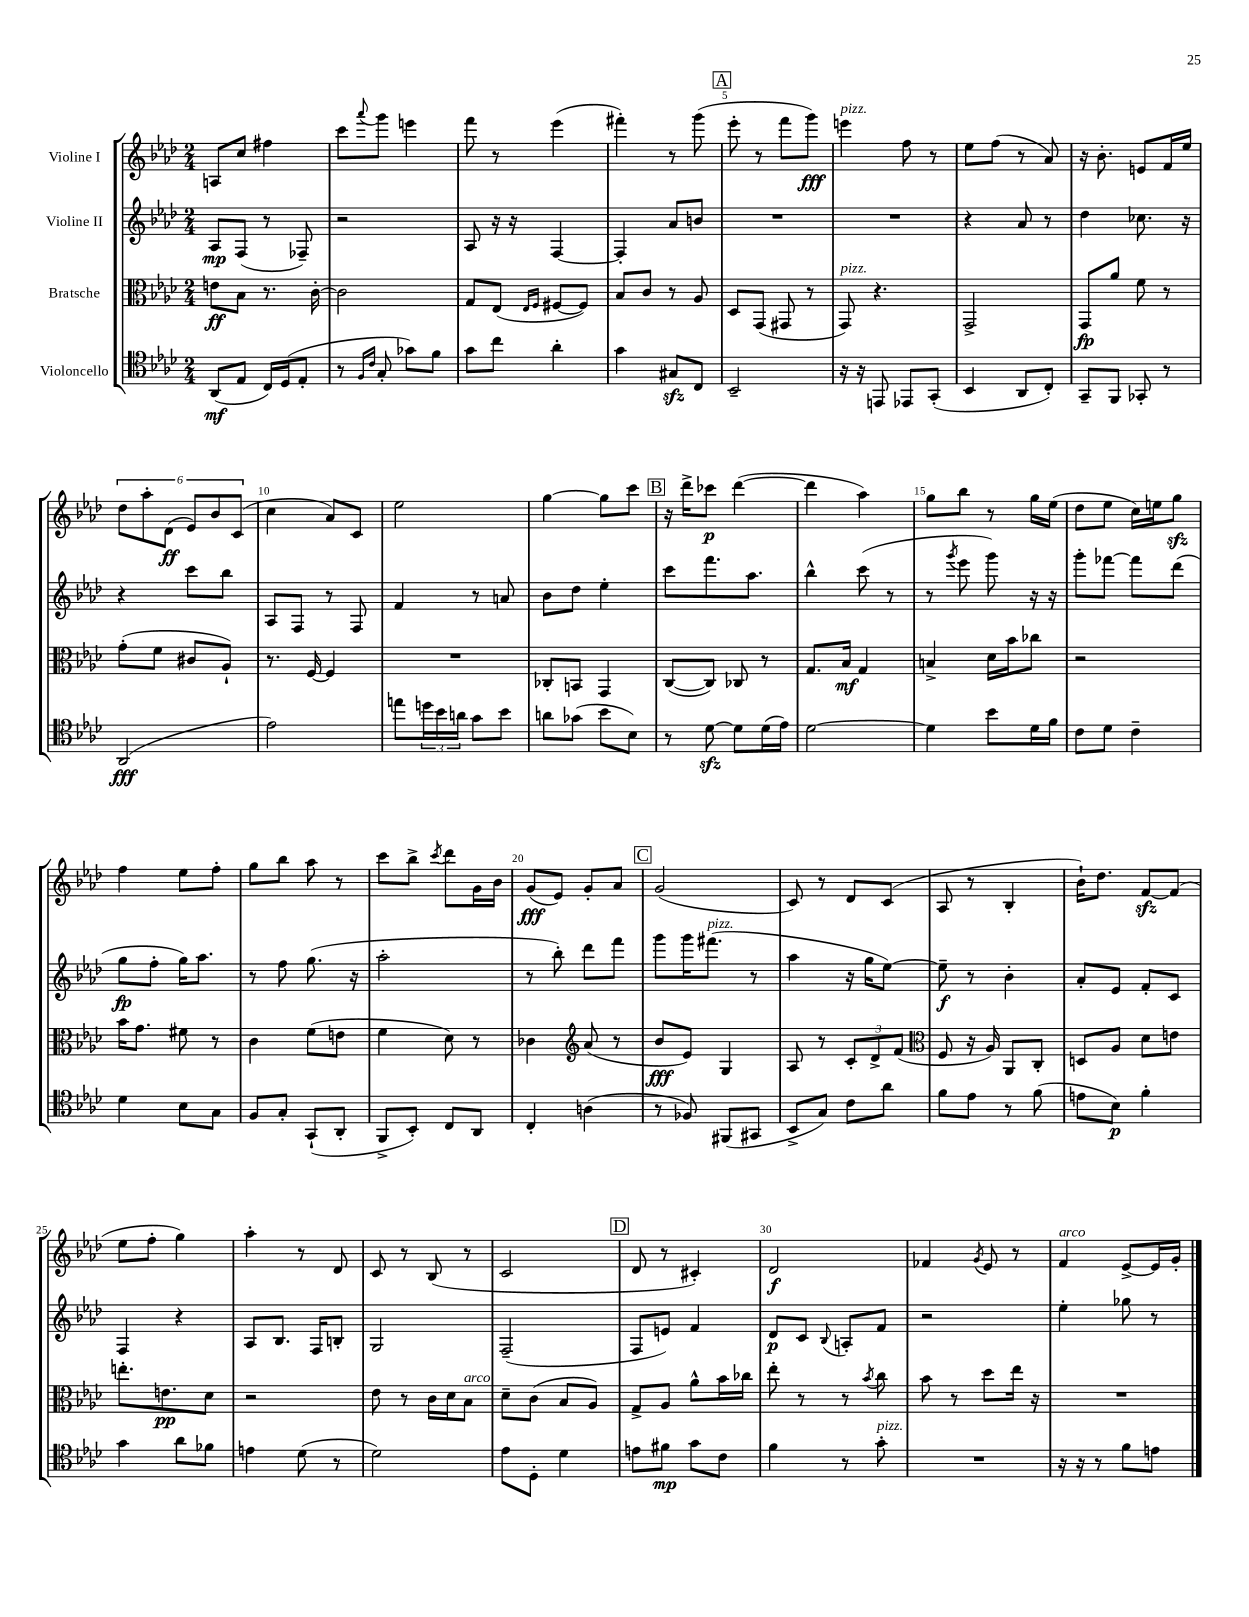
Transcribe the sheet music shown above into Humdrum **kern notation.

**kern	**dynam	**kern	**dynam	**kern	**dynam	**kern	**dynam
*part4	*part4	*part3	*part3	*part2	*part2	*part1	*part1
*staff4	*staff4	*staff3	*staff3	*staff2	*staff2	*staff1	*staff1
*I"Violoncello	*	*I"Bratsche	*	*I"Violine II	*	*I"Violine I	*
*clefC4	*	*clefC3	*	*clefG2	*	*clefG2	*
*k[b-e-a-d-]	*	*k[b-e-a-d-]	*	*k[b-e-a-d-]	*	*k[b-e-a-d-]	*
*M2/4	*	*M2/4	*	*M2/4	*	*M2/4	*
=1	=1	=1	=1	=1	=1	=1	=1
(8AA-/L	mf	8en\L	ff	8A-/L	mp	8An/L	.
8E-/J	.	8B-\J	.	(8F/J	.	8cc/J	.
16C/LL)	.	8.r	.	8r	.	4ff#X\	.
(16D-/J	.	.	.	.	.	.	.
8E-'/J	.	.	.	8F-X~/)	.	.	.
.	.	[16c'\	.	.	.	.	.
=2	=2	=2	=2	=2	=2	=2	=2
8r	.	2c\]	.	2r	.	8ccc\L	.
16qqF/LL	.	.	.	.	.	.	.
16qqc/JJ	.	.	.	.	.	8qqaaa-/	.
8G'/	.	.	.	.	.	8ggg\J	.
8g-X\L)	.	.	.	.	.	4eeen\	.
8f\J	.	.	.	.	.	.	.
=3	=3	=3	=3	=3	=3	=3	=3
8g\L	.	8G/L	.	8A-/	.	8fff\	.
8cc\J	.	(8E-/J	.	16r	.	8r	.
.	.	.	.	16r	.	.	.
.	.	16qqE-/LL	.	.	.	.	.
.	.	16qqF/JJ	.	.	.	.	.
4a-'\	.	[8F#X/L	.	[4F/	.	(4eee-\	.
.	.	8F#/J])	.	.	.	.	.
=4	=4	=4	=4	=4	=4	=4	=4
4g\	.	8B-/L	.	4F'/]	.	4fff#X'\)	.
.	.	8c/J	.	.	.	.	.
8G#Xzz/L	.	8r	.	8a-/L	.	8r	.
8C/J	.	8A-/	.	8bn/J	.	(8ggg\	.
!!LO:REH:place=s1:t=A
=5	=5	=5	=5	=5	=5	=5	=5
2BB-~/	.	8D-/L	.	2r	.	8eee-'\	.
.	.	(8GG/J	.	.	.	8r	.
.	.	8GG#X/	.	.	.	8fff\L	.
.	.	8r	.	.	.	8ggg\J)	fff
=6	=6	=6	=6	=6	=6	=6	=6
!	!	!	!	!	!	!LO:TX:a:i:t=pizz.	!
!	!	!LO:TX:a:i:t=pizz.	!	!	!	!	!
16r	.	8GG/)	.	2r	.	4eeen\	.
16r	.	.	.	.	.	.	.
8EEn/	.	4.r	.	.	.	.	.
8EE-X/L	.	.	.	.	.	8ff\	.
(8GG'/J	.	.	.	.	.	8r	.
=7	=7	=7	=7	=7	=7	=7	=7
4BB-/	.	2GG^/	.	4r	.	8ee-\L	.
.	.	.	.	.	.	(8ff\J	.
8AA-/L	.	.	.	8a-/	.	8r	.
8C'/J)	.	.	.	8r	.	8a-/)	.
=8	=8	=8	=8	=8	=8	=8	=8
8GG~/L	.	8GG/L	fp	4dd-\	.	16r	.
.	.	.	.	.	.	8.b-'\	.
8FF/J	.	8a-/J	.	.	.	.	.
8GG-X'/	.	8f\	.	8.cc-X\	.	8en/L	.
8r	.	8r	.	.	.	16f/L	.
.	.	.	.	16r	.	16ee-/JJ	.
!!LO:LB:g=z
=9	=9	=9	=9	=9	=9	=9	=9
(2AA-/	fff	(8g'\L	.	4r	.	12dd-\L	.
.	.	.	.	.	.	12aa-'\	.
.	.	8f\J	.	.	.	.	.
.	.	.	.	.	.	(12d-\J	ff
.	.	8c#X/L	.	8ccc\L	.	12e-/L)	.
.	.	.	.	.	.	12b-/	.
.	.	8A-`/J)	.	8bb-\J	.	.	.
.	.	.	.	.	.	(12c/J	.
=10	=10	=10	=10	=10	=10	=10	=10
2e-\)	.	8.r	.	8A-/L	.	4cc\	.
.	.	.	.	8F/J	.	.	.
.	.	[16F/	.	.	.	.	.
.	.	4F/]	.	8r	.	8a-/L)	.
.	.	.	.	8F/	.	8c/J	.
=11	=11	=11	=11	=11	=11	=11	=11
8een\L	.	2r	.	4f/	.	2ee-\	.
24ddn\L	.	.	.	.	.	.	.
24b-\	.	.	.	.	.	.	.
24an\JJ	.	.	.	.	.	.	.
8g\L	.	.	.	8r	.	.	.
8b-\J	.	.	.	8an/	.	.	.
=12	=12	=12	=12	=12	=12	=12	=12
8an\L	.	8C-X'/L	.	8b-\L	.	[4gg\	.
(8g-X\J	.	8BBn/J	.	8dd-\J	.	.	.
8b-\L	.	4GG/	.	4ee-'\	.	8gg\L]	.
8B-\J)	.	.	.	.	.	8ccc\J	.
!!LO:REH:place=s1:t=B
=13	=13	=13	=13	=13	=13	=13	=13
8r	.	([8C/L	.	8ccc\L	.	16r	.
.	.	.	.	.	.	16ddd-^\KL	.
[8d-zz\	.	8C/J])	.	8.fff\	.	8ccc-X\J	p
8d-\L]	.	8C-X/	.	.	.	([4ddd-\	.
.	.	.	.	8.aa-\J	.	.	.
(16d-\L	.	8r	.	.	.	.	.
16e-\JJ)	.	.	.	.	.	.	.
=14	=14	=14	=14	=14	=14	=14	=14
[2d-\	.	8.G/L	.	4bb-^^\	.	4ddd-\]	.
.	.	16B-/Jk	mf	.	.	.	.
.	.	4G/	.	(8ccc\	.	4aa-\)	.
.	.	.	.	8r	.	.	.
=15	=15	=15	=15	=15	=15	=15	=15
4d-\]	.	4Bn^/	.	8r	.	8gg\L	.
.	.	.	.	8qggg/	.	.	.
.	.	.	.	8eee-\	.	8bb-\J	.
8b-\L	.	16d-\LL	.	8ggg\)	.	8r	.
.	.	16b-\J	.	.	.	.	.
16d-\L	.	8cc-X\J	.	16r	.	16gg\LL	.
16f\JJ	.	.	.	16r	.	(16ee-\JJ	.
=16	=16	=16	=16	=16	=16	=16	=16
8c\L	.	2r	.	8ggg'\L	.	8dd-\L	.
8d-\J	.	.	.	[8fff-X\J	.	8ee-\J	.
4c~\	.	.	.	8fff-\L]	.	16cc\LL)	.
.	.	.	.	.	.	16een\J	.
.	.	.	.	(8ddd-\J	.	8ggzz\J	.
!!LO:LB:g=z
=17	=17	=17	=17	=17	=17	=17	=17
4d-\	.	16b-\KL	.	8gg\L	fp	4ff\	.
.	.	8.g\J	.	.	.	.	.
.	.	.	.	8ff'\J	.	.	.
8B-\L	.	8f#X\	.	16gg\KL)	.	8ee-\L	.
.	.	.	.	8.aa-\J	.	.	.
8G\J	.	8r	.	.	.	8ff'\J	.
=18	=18	=18	=18	=18	=18	=18	=18
8F/L	.	4c\	.	8r	.	8gg\L	.
8G'/J	.	.	.	8ff\	.	8bb-\J	.
(8GG`/L	.	(8f\L	.	(8.gg\	.	8aa-\	.
8AA-'/J	.	8en\J	.	.	.	8r	.
.	.	.	.	16r	.	.	.
=19	=19	=19	=19	=19	=19	=19	=19
8FF^/L	.	4f\	.	2aa-'\	.	8ccc\L	.
8BB-'/J)	.	.	.	.	.	8bb-^\J	.
.	.	.	.	.	.	8qccc/	.
8C/L	.	8d-\)	.	.	.	8ddd-\L	.
8AA-/J	.	8r	.	.	.	16g\L	.
.	.	.	.	.	.	16b-\JJ	.
=20	=20	=20	=20	=20	=20	=20	=20
4C'/	.	4c-X\	.	8r	.	(8g/L	fff
.	.	.	.	8bb-'\)	.	8e-/J)	.
*	*	*clefG2	*	*	*	*	*
(4An\	.	(8a-/	.	8ddd-\L	.	8g'/L	.
.	.	8r	.	8fff\J	.	8a-/J	.
!!LO:REH:place=s1:t=C
=21	=21	=21	=21	=21	=21	=21	=21
8r	.	8b-/L	fff	8ggg\L	.	(2g/	.
8F-X/)	.	8e-/J)	.	16ggg\K	.	.	.
!	!	!	!	!LO:TX:a:i:t=pizz.	!	!	!
.	.	.	.	(8.fff#X\J	.	.	.
(8FF#X/L	.	4G/	.	.	.	.	.
8GG#X/J	.	.	.	8r	.	.	.
=22	=22	=22	=22	=22	=22	=22	=22
8BB-^/L	.	8A-/	.	4aa-\	.	8c/)	.
8G/J)	.	8r	.	.	.	8r	.
8c\L	.	12c'/L	.	16r	.	8d-/L	.
.	.	.	.	16gg\KL	.	.	.
.	.	12d-^/	.	.	.	.	.
8a-\J	.	.	.	[8ee-\J)	.	(8c/J	.
.	.	(12f/J	.	.	.	.	.
=23	=23	=23	=23	=23	=23	=23	=23
*	*	*clefC3	*	*	*	*	*
8f\L	.	8F/	.	8ee-~\]	f	8A-/	.
8e-\J	.	16r	.	8r	.	8r	.
.	.	16A-/)	.	.	.	.	.
8r	.	8AA-/L	.	4b-'\	.	4B-'/	.
(8f\	.	8C'/J	.	.	.	.	.
=24	=24	=24	=24	=24	=24	=24	=24
8en\L	.	8Dn/L	.	8a-'/L	.	16b-`\KL)	.
.	.	.	.	.	.	8.dd-\J	.
8B-\J)	p	8A-/J	.	8e-/J	.	.	.
4f'\	.	8d-\L	.	8f'/L	.	[8fzz/L	.
.	.	8en\J	.	8c/J	.	(8f/J]	.
!!LO:LB:g=z
=25	=25	=25	=25	=25	=25	=25	=25
4g\	.	8.een'\L	.	4F/	.	8ee-\L	.
.	.	.	.	.	.	8ff'\J	.
.	.	8.en\	pp	.	.	.	.
8a-\L	.	.	.	4r	.	4gg\)	.
8f-X\J	.	8d-\J	.	.	.	.	.
=26	=26	=26	=26	=26	=26	=26	=26
4en\	.	2r	.	8A-/L	.	4aa-'\	.
.	.	.	.	8.B-/J	.	.	.
(8d-\	.	.	.	.	.	8r	.
.	.	.	.	16F/KL	.	.	.
8r	.	.	.	8Bn'/J	.	8d-/	.
=27	=27	=27	=27	=27	=27	=27	=27
2d-\)	.	8e-\	.	2G/	.	8c/	.
.	.	8r	.	.	.	8r	.
.	.	16c\LL	.	.	.	(8B-/	.
.	.	16d-\J	.	.	.	.	.
!	!	!LO:TX:a:i:t=arco	!	!	!	!	!
.	.	8B-\J	.	.	.	8r	.
=28	=28	=28	=28	=28	=28	=28	=28
8e-\L	.	8d-~\L	.	(2F~/	.	2c/	.
8D-'\J	.	(8c\J	.	.	.	.	.
4d-\	.	8B-/L	.	.	.	.	.
.	.	8A-/J)	.	.	.	.	.
!!LO:REH:place=s1:t=D
=29	=29	=29	=29	=29	=29	=29	=29
8en\L	.	8G^/L	.	8F/L	.	8d-/	.
8f#X\J	mp	8A-/J	.	8en/J)	.	8r	.
8g\L	.	8a-^^\L	.	4f/	.	4c#X'/)	.
8c\J	.	16b-\L	.	.	.	.	.
.	.	16cc-X\JJ	.	.	.	.	.
=30	=30	=30	=30	=30	=30	=30	=30
4f\	.	8ee-'\	.	8d-/L	p	2d-/	f
.	.	8r	.	8c/J	.	.	.
.	.	.	.	8qqB-/	.	.	.
8r	.	8r	.	8An'/L	.	.	.
.	.	8qb-/	.	.	.	.	.
!LO:TX:a:i:t=pizz.	!	!	!	!	!	!	!
8g'\	.	8cc\	.	8f/J	.	.	.
=31	=31	=31	=31	=31	=31	=31	=31
2r	.	8b-\	.	2r	.	4f-X/	.
.	.	8r	.	.	.	.	.
.	.	.	.	.	.	8qg/	.
.	.	8dd-\L	.	.	.	8e-/	.
.	.	16ee-\Jk	.	.	.	8r	.
.	.	16r	.	.	.	.	.
=32	=32	=32	=32	=32	=32	=32	=32
!	!	!	!	!	!	!LO:TX:a:i:t=arco	!
16r	.	2r	.	4ee-'\	.	4f/	.
16r	.	.	.	.	.	.	.
8r	.	.	.	.	.	.	.
8f\L	.	.	.	8gg-X\	.	[8e-^/L	.
8en\J	.	.	.	8r	.	16e-/L]	.
.	.	.	.	.	.	16g'/JJ	.
==	==	==	==	==	==	==	==
*-	*-	*-	*-	*-	*-	*-	*-
